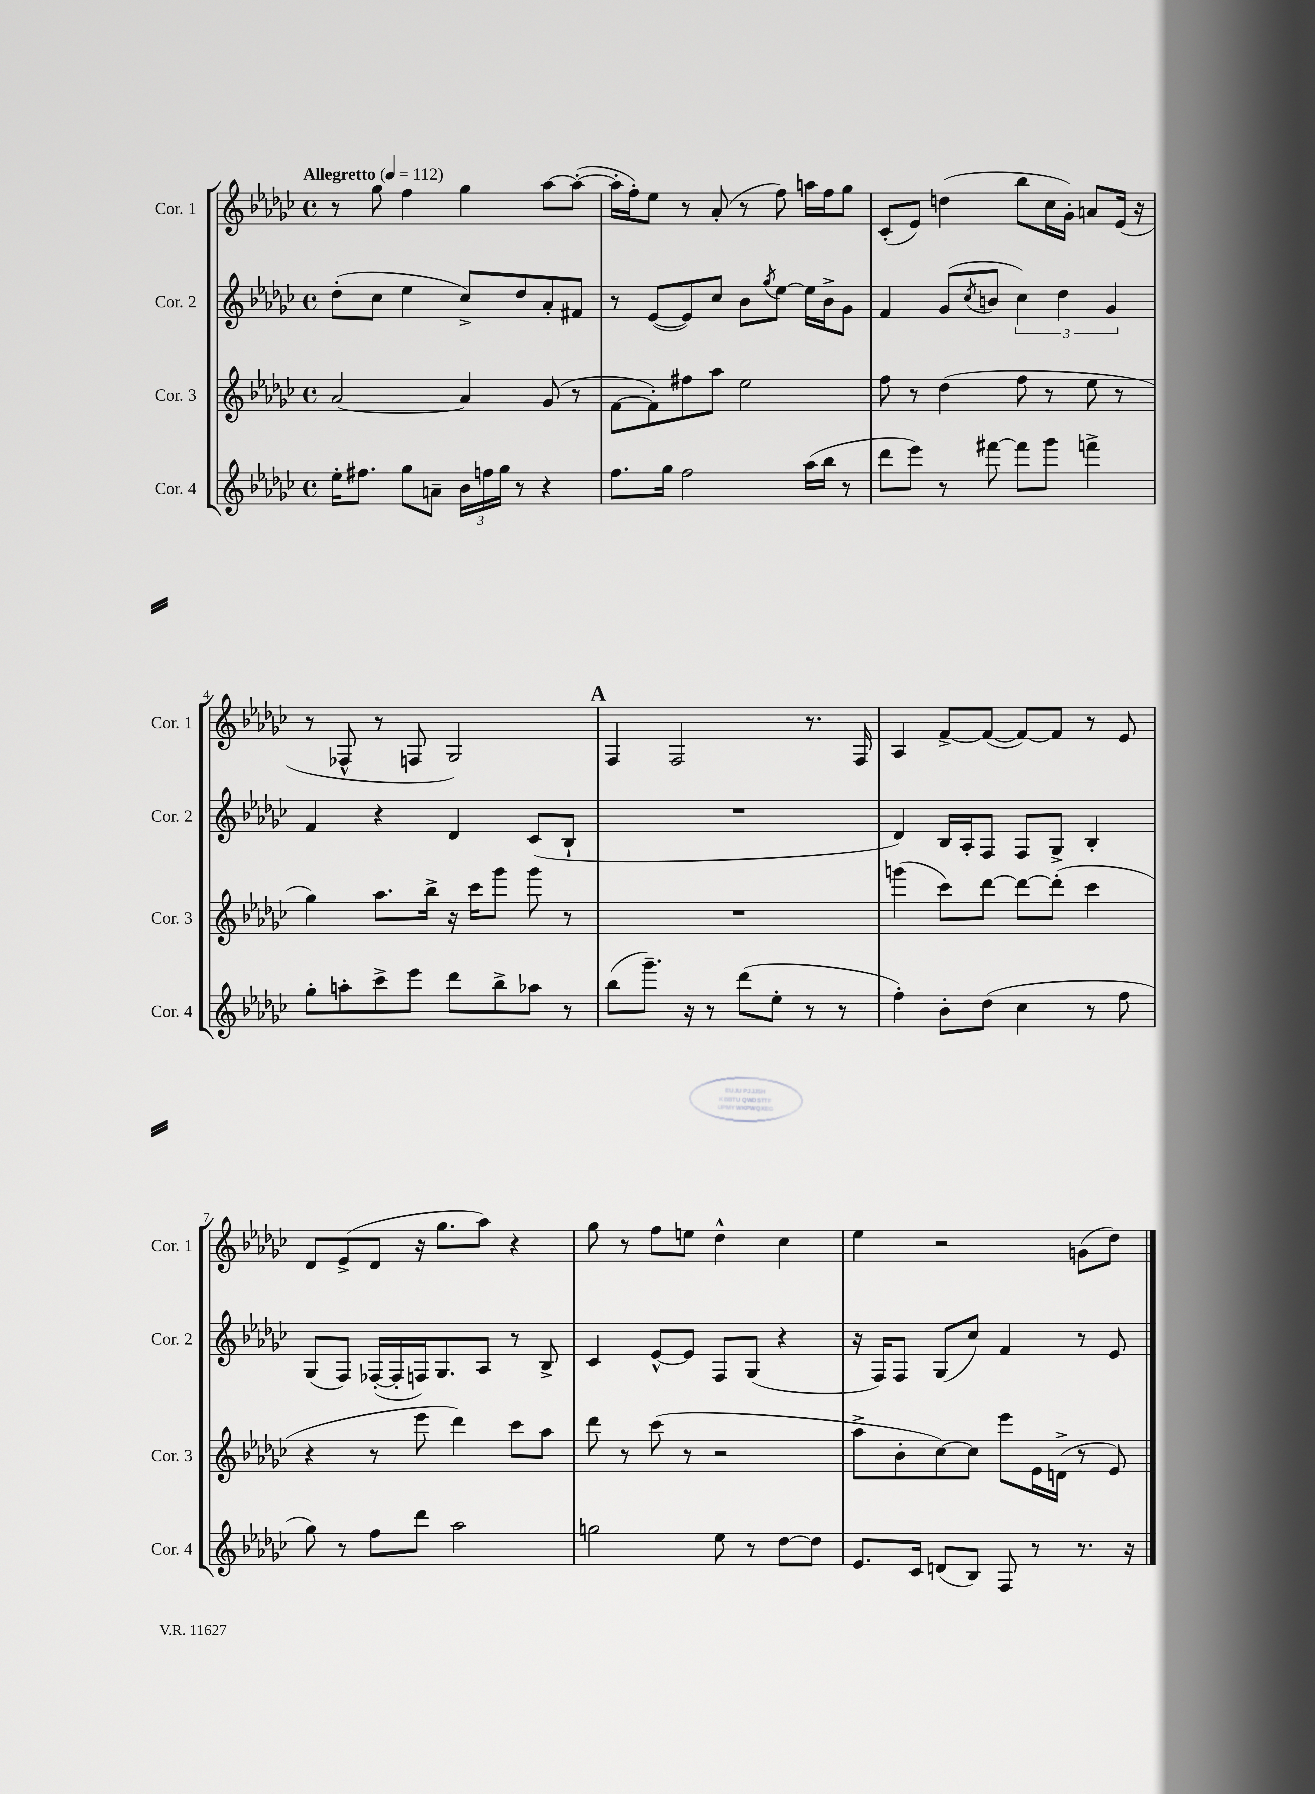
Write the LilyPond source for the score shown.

<<
\new StaffGroup <<
\new Staff = "s0" \with { instrumentName = "Cor. 1" shortInstrumentName = "Cor. 1" } {
    \clef treble \key ges \major \defaultTimeSignature \time 4/4 \tempo "Allegretto" 4 = 112
    r8 ges''8 f''4 ges''4 aes''8~ aes''8~-.( |
    aes''16-. f''16-.) ees''8 r8 aes'8-.( r8 f''8) a''16 f''16 ges''8 |
    ces'8-.( ees'8) d''4( bes''8 ces''16 ges'16-.) a'8 ees'16( r16 |
    r8 fes8-^ r8 f8 ges2) |
    \mark \markup { \bold "A" } f4 f2 r8. f16 |
    aes4 f'8~-> f'8~( f'8~) f'8 r8 ees'8 |
    des'8 ees'8->( des'8 r16 ges''8. aes''8) r4 |
    ges''8 r8 f''8 e''8 des''4-^ ces''4 |
    ees''4 r2 g'8( des''8) \bar "|." |
}
\new Staff = "s1" \with { instrumentName = "Cor. 2" shortInstrumentName = "Cor. 2" } {
    \clef treble \key ges \major \defaultTimeSignature \time 4/4
    des''8-.( ces''8 ees''4 ces''8->) des''8 aes'8-. fis'8 |
    r8 ees'8~( ees'8) ces''8 bes'8 \acciaccatura { ges''8 } ees''8~ ees''16 bes'16-> ges'8 |
    f'4 ges'8( \acciaccatura { ces''8 } b'8 \tuplet 3/2 { ces''4) des''4 ges'4 } |
    f'4 r4 des'4 ces'8( bes8-! |
    \mark \markup { \bold "A" } R1 |
    des'4) bes16 aes16-. f8 f8 ges8-> bes4-. |
    ges8( f8) fes16~-.( fes16-. f16) ges8. aes8 r8 bes8-> |
    ces'4 ees'8~-^ ees'8 f8 ges8( r4 |
    r16 f16) f8 ges8( ces''8) f'4 r8 ees'8 \bar "|." |
}
\new Staff = "s2" \with { instrumentName = "Cor. 3" shortInstrumentName = "Cor. 3" } {
    \clef treble \key ges \major \defaultTimeSignature \time 4/4
    aes'2~ aes'4 ges'8( r8 |
    f'8~ f'8-.) fis''8 aes''8 ees''2 |
    f''8 r8 des''4( f''8 r8 ees''8 r8 |
    ges''4) aes''8. bes''16-> r16 ces'''16 ges'''8 ges'''8 r8 |
    \mark \markup { \bold "A" } R1 |
    g'''4( ces'''8) des'''8~ des'''8~ des'''8-.( ces'''4 |
    r4 r8 ees'''8 des'''4) ces'''8 aes''8 |
    des'''8 r8 ces'''8( r8 r2 |
    aes''8-> bes'8-. ces''8~) ces''8 ees'''8 ees'16 d'16->( r8 ees'8) \bar "|." |
}
\new Staff = "s3" \with { instrumentName = "Cor. 4" shortInstrumentName = "Cor. 4" } {
    \clef treble \key ges \major \defaultTimeSignature \time 4/4
    ees''16-. fis''8. ges''8 a'8-- \tuplet 3/2 { bes'16 f''16 ges''16 } r8 r4 |
    f''8. ges''16 f''2 aes''16( bes''16 r8 |
    des'''8 ees'''8) r8 fis'''8~ fis'''8 ges'''8 f'''4-> |
    ges''8-. a''8-. ces'''8-> ees'''8 des'''8 bes''8-> aes''8 r8 |
    \mark \markup { \bold "A" } bes''8( ges'''8.--) r16 r8 des'''8( ees''8-. r8 r8 |
    f''4-.) bes'8-. des''8( ces''4 r8 f''8 |
    ges''8) r8 f''8 des'''8 aes''2 |
    g''2 ees''8 r8 des''8~ des''8 |
    ees'8. ces'16 d'8( bes8) f8 r8 r8. r16 \bar "|." |
}
>>
>>
